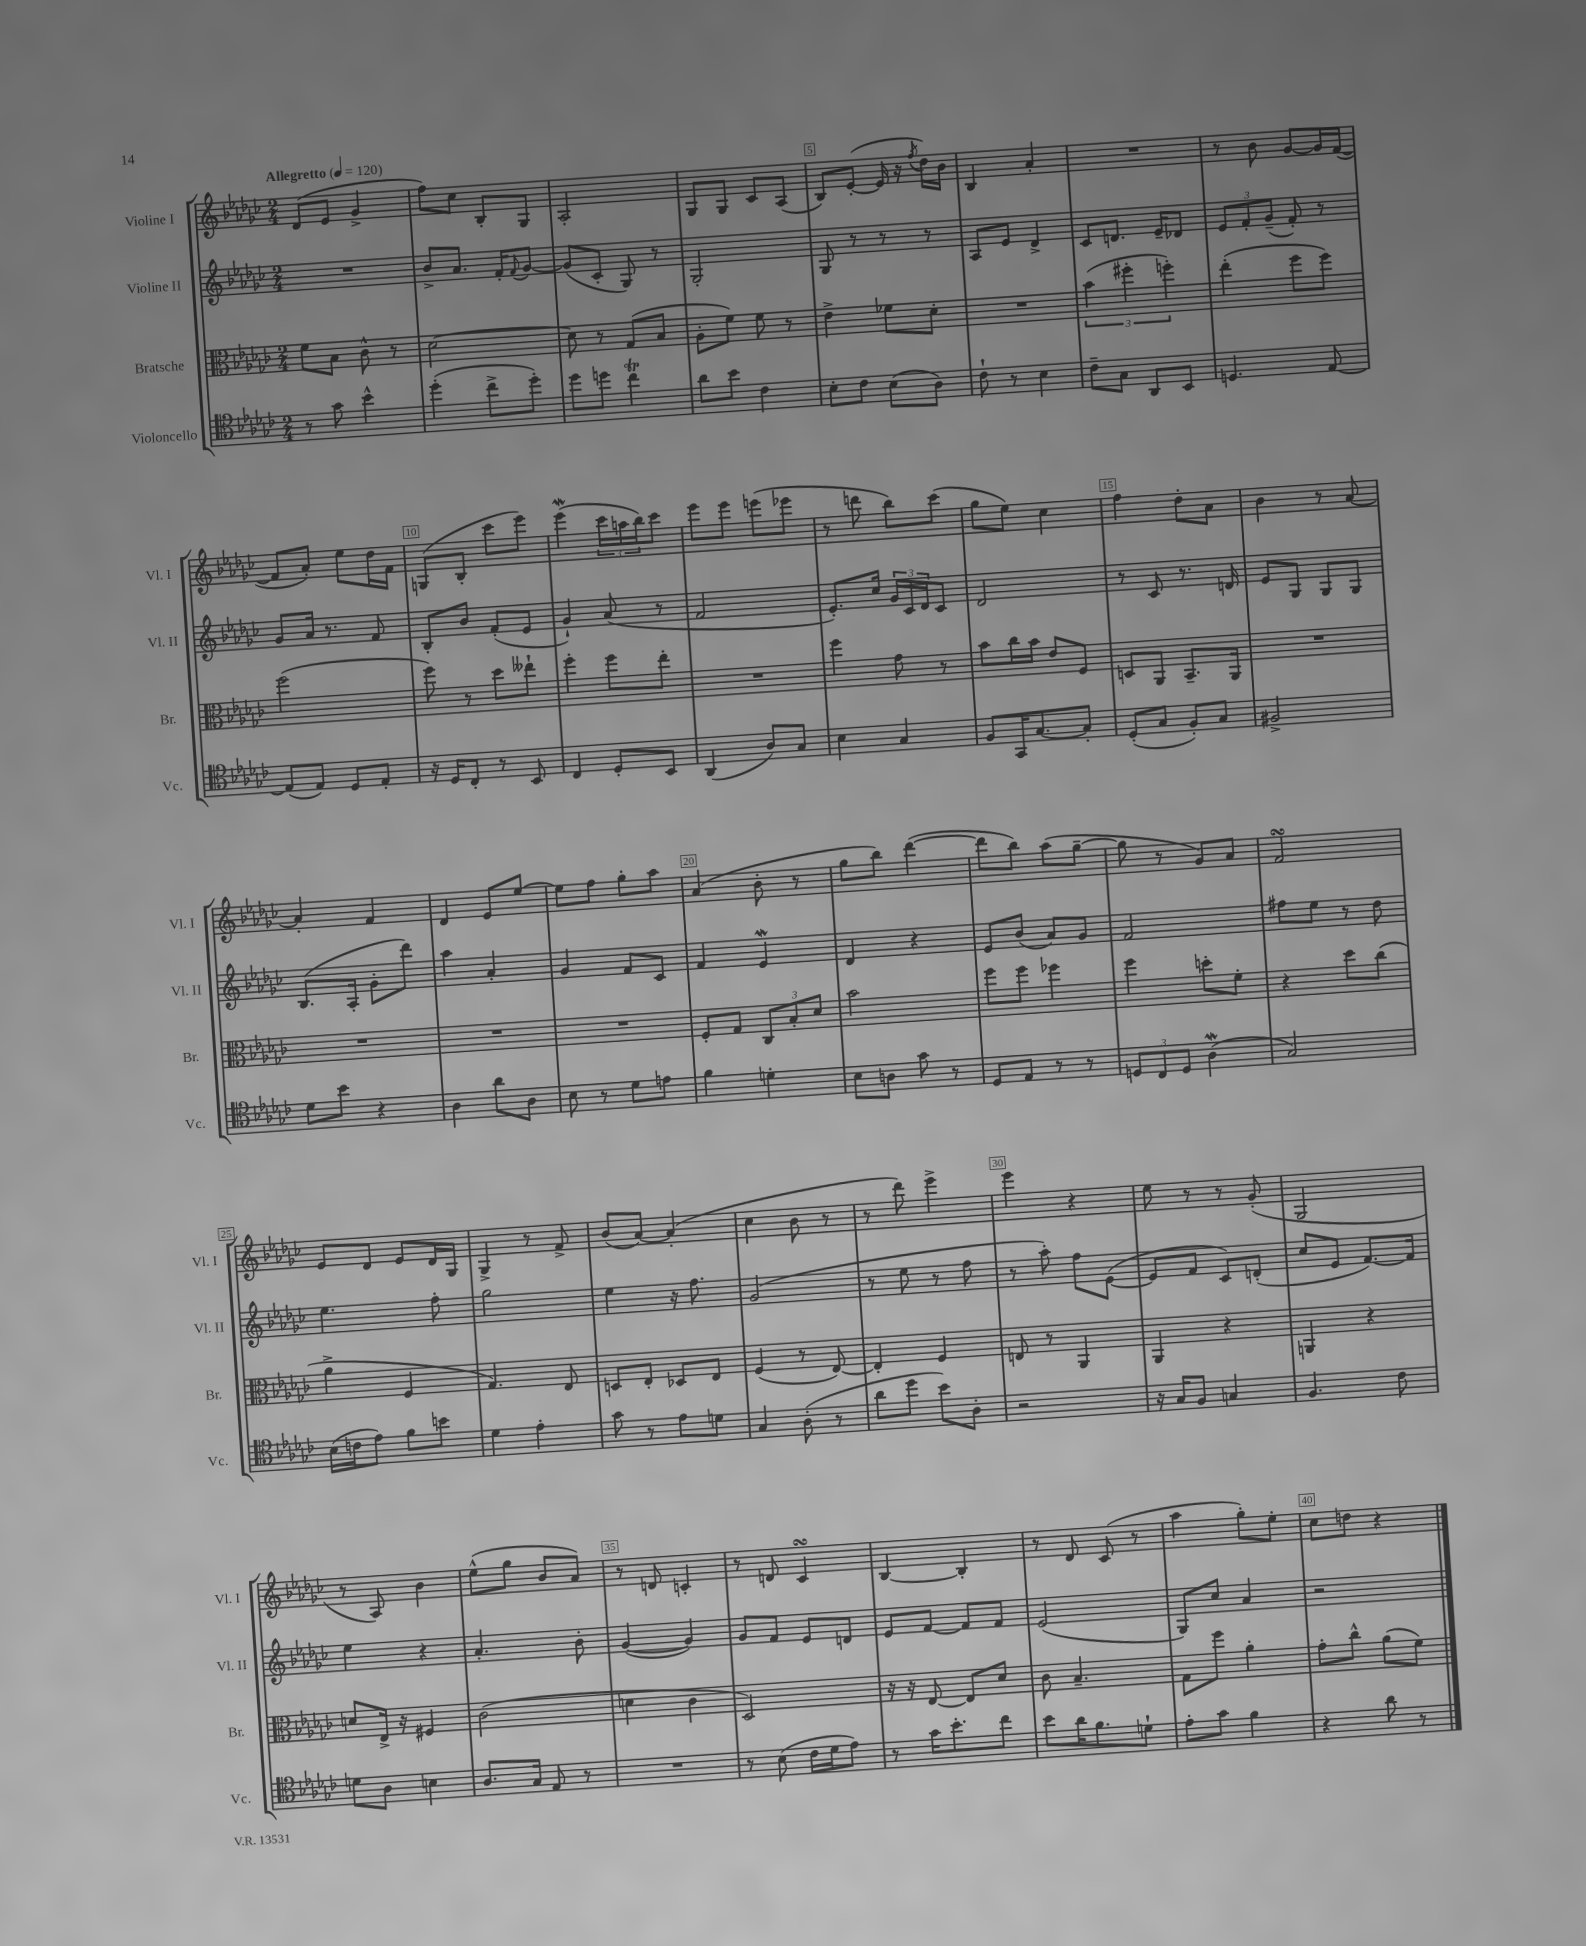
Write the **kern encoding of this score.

**kern	**kern	**kern	**kern
*staff4	*staff3	*staff2	*staff1
*clefC4	*clefC3	*clefG2	*clefG2
*k[b-e-a-d-g-c-]	*k[b-e-a-d-g-c-]	*k[b-e-a-d-g-c-]	*k[b-e-a-d-g-c-]
*M2/4	*M2/4	*M2/4	*M2/4
*MM120	*MM120	*MM120	*MM120
8r	8f\L	2r	(8d-/L
8g-\	8B-\J	.	8e-/J
4b-^^\	8c-^^\	.	4g-^/
.	8r	.	.
=	=	=	=
(4dd-'\	[2d-\	8b-^/L	8ff\L)
.	.	8.a-/J	8cc-\J
8cc-^\L	.	.	8B-'/L
.	.	16f'/LK	.
.	.	8qqf/	.
8dd-'\J)	.	[8g-/J	8G-/J
=	=	=	=
8dd-\L	8d-\]	(8g-/]L	2A-'/
8dd\J	8r	8c-'/J	.
4cc-\	(8G-/L	8G-/)	.
.	8B-/J	8r	.
=	=	=	=
8a-\L	8A-'\L	2G-'/	8G-/L
8b-\J	8f\J)	.	8G-/J
4c-\	8f\	.	8c-/L
.	8r	.	(8A-/J
=	=	=	=
8B-'\L	4e-^\	8G-/	8B-/L)
8c-\J	.	8r	([8e-'/J
(8B-\L	8f-\L	8r	16e-/]
.	.	.	16r
.	.	.	8qff/
8A-\J)	8d-'\J	8r	16dd-\LL)
.	.	.	16b-\JJ
=	=	=	=
8c-`\	2r	8A-/L	4B-/
8r	.	8e-/J	.
4B-\	.	4d-^/	4a-'/
=	=	=	=
8c-~\L	(6b-\	8c-/L	2r
8G-\J	.	8.d/J	.
.	6ff#'\	.	.
8AA-/L	.	.	.
.	.	16e-~/LK	.
.	6ff'\)	.	.
8BB-/J	.	8d-/J	.
=	=	=	=
4.D/	(4ee-'\	12e-/L	8r
.	.	12f'/	.
.	.	.	8b-\
.	.	(12g-~/J	.
.	8ff\L	8f'/)	[8g-/L
[8E-/	8ff\J)	8r	16g-/]L
.	.	.	([16f/JJ
=	=	=	=
(8E-/]L	(2ff\	8g-/L	8f/]L
8E-/J)	.	16a-/Jk	8a-'/J)
.	.	8.r	.
8D-/L	.	.	8ee-\L
8E-'/J	.	8f/	16dd-\L
.	.	.	16f\JJ
=	=	=	=
16r	8ff\)	8B-'/L	(8G/L
16D-/LK	.	.	.
8C-'/J	8r	8b-/J	8B-'/J
8r	8dd-\L	(8f'/L	8ccc-\L
8BB-/	8ee--`\J	8e-/J	8eee-\J)
=	=	=	=
4C-/	4ff'\	4g-`/)	(4eee-\
8D-'/L	8ff\L	(8a-/	24ccc-\LL
.	.	.	24aa\
.	.	.	24bb-\J)
8BB-/J	8ee-'\J	8r	8ccc-\J
=	=	=	=
(4AA-/	2r	2f/	8eee-\L
.	.	.	8eee-\J
8A-/L)	.	.	(8eee\L
8G-/J	.	.	8eee-\J
=	=	=	=
4B-\	4ff\	8.e-'/L)	8r
.	.	.	8ddd\
.	.	16cc-/Jk	.
4G-/	8g-\	24g-/LL	8bb-\L)
.	.	24c-/	.
.	.	24d-/J	.
.	8r	8c-/J	(8ccc-\J
=	=	=	=
8F/L	8b-\L	2d-/	8gg-\L
16GG-/K	16cc-\L	.	8ee-\J)
[8.G-/	16b-\JJ	.	.
.	8e-/L	.	4cc-\
8G-'/]J	8F/J	.	.
=	=	=	=
(8D-'/L	8D/L	8r	4ff\
8G-/J	8AA-/J	8c-/	.
8F'/L)	8.BB-~/L	8.r	8dd-'\L
8G-/J	.	.	8a-\J
.	16AA-/Jk	16d/	.
=	=	=	=
2F#^/	2r	8e-/L	4b-\
.	.	8G-/J	.
.	.	8G-/L	8r
.	.	8G-/J	[8a-/
=	=	=	=
8d-\L	2r	(8.B-/L	4a-'/]
8b-\J	.	.	.
.	.	16A-'/Jk	.
4r	.	8g-'\L	4f/
.	.	8ddd-\J)	.
=	=	=	=
4A-\	2r	4aa-\	4d-/
8a-\L	.	4a-'/	8e-/L
8A-\J	.	.	[8ee-/J
=	=	=	=
8B-\	2r	4g-/	8ee-\]L
8r	.	.	8ff\J
8d-\L	.	8f/L	8gg-'\L
8e\J	.	8c-/J	8aa-\J
=	=	=	=
4f\	8F'/L	4f/	(4a-/
.	8G-/J	.	.
4d'\	12C-/L	4e-/	8b-'\
.	12B-'/	.	.
.	.	.	8r
.	12d-/J	.	.
=	=	=	=
8B-\L	2b-\	4d-/	8gg-\L
8A\J	.	.	8bb-\J)
8g-\	.	4r	([4ddd-\
8r	.	.	.
=	=	=	=
8D-/L	8ff\L	8e-/L	8ddd-\]L
8E-/J	8ff\J	(8b-/J	8bb-\J)
8r	4ff-\	8a-/L)	(8aa-\L
8r	.	8g-/J	[8gg-~\J
=	=	=	=
12D/L	4ff\	2f/	8gg-\]
12C-/	.	.	.
.	.	.	8r
12D/J	.	.	.
(4A-\	8dd'\L	.	8g-/L)
.	8f'\J	.	8a-/J
=	=	=	=
2G-/)	4r	8ff#\L	2f/
.	.	8ee-\J	.
.	8dd-\L	8r	.
.	(8cc-\J	8dd-\	.
=	=	=	=
(16B-\LL	4a-^\	4.ee-\	8e-/L
16c\J	.	.	.
8e-\J)	.	.	8d-/J
8f\L	4F/	.	8e-/L
8b\J	.	8ff'\	16d-/L
.	.	.	16G-/JJ
=	=	=	=
4d-\	4.G-/)	2gg-\	4G-^/
4e-'\	.	.	8r
.	8E-/	.	8f^/
=	=	=	=
8g-\	8D/L	4ee-\	(8b-/L
8r	8E-'/J	.	[8a-/J)
8e-\L	8D-/L	16r	(4a-'/]
.	.	8.ff\	.
8d\J	8E-/J	.	.
=	=	=	=
4G-/	(4F/	(2g-/	4cc-\
(8A-'\	8r	.	8b-\
8r	[8E-/)	.	8r
=	=	=	=
8a-\L	4E-'/]	8r	8r
8dd-\J	.	8ee-\	8ddd-\)
8b-\L)	4F/	8r	4eee-^\
8A-'\J	.	8ff\	.
=	=	=	=
2r	8E/	8r	4eee-\
.	8r	8aa-'\)	.
.	4AA-/	8ff\L	4r
.	.	([8e-\J	.
=	=	=	=
16r	4AA-/	8e-/]L	8ee-\
16G-/LK	.	.	.
8F/J	.	8f/J	8r
4G/	4r	8c-/L)	8r
.	.	(8d'/J	(8g-'/
=	=	=	=
4.F/	4AA/	8cc-/L	2G-/
.	.	8e-/J	.
.	4r	[8.f/L)	.
8c-\	.	.	.
.	.	16f/]Jk	.
=	=	=	=
8d\L	8d/L	4ee-\	8r
8A-\J	16E-^/Jk	.	8A-/)
.	16r	.	.
4B\	4F#/	4r	4b-\
=	=	=	=
8.A-/L	(2c-\	4.a-'/	(8ee-^^\L
.	.	.	8gg-\J
16G-/Jk	.	.	.
8E-/	.	.	8b-/L
8r	.	8b-'\	8a-/J)
=	=	=	=
2r	4d\	([4g-/	8r
.	.	.	8d/
.	4c-\	4g-/])	4c'/
=	=	=	=
8r	2D-/)	8g-/L	8r
(8B-\	.	8f/J	8d/
16c-\LL	.	8e-/L	4c-/
16d-\J	.	.	.
8e-\J)	.	8d/J	.
=	=	=	=
8r	16r	8e-/L	[4B-/
.	16r	.	.
16g-\LK	[8E-/	[8f/J	.
8.b-'\	.	.	.
.	8E-/]L	8f/]L	4B-'/]
8cc-\J	8d-/J	8f/J	.
=	=	=	=
8b-\L	8c-\	(2e-/	8r
16a-\K	4.B-~/	.	8d-/
8.f\	.	.	.
.	.	.	(8c-/
8d`\J	.	.	8r
=	=	=	=
8e-'\L	8G-\L	8G-/L)	4aa-\
8g-\J	8ff\J	8cc-/J	.
4f\	4a-'\	4a-/	8gg-'\L)
.	.	.	8ee-'\J
=	=	=	=
4r	8g-'\L	2r	8cc-\L
.	8cc-^^\J	.	8dd\J
8a-\	(8a-\L	.	4r
8r	8f\J)	.	.
==	==	==	==
*-	*-	*-	*-
